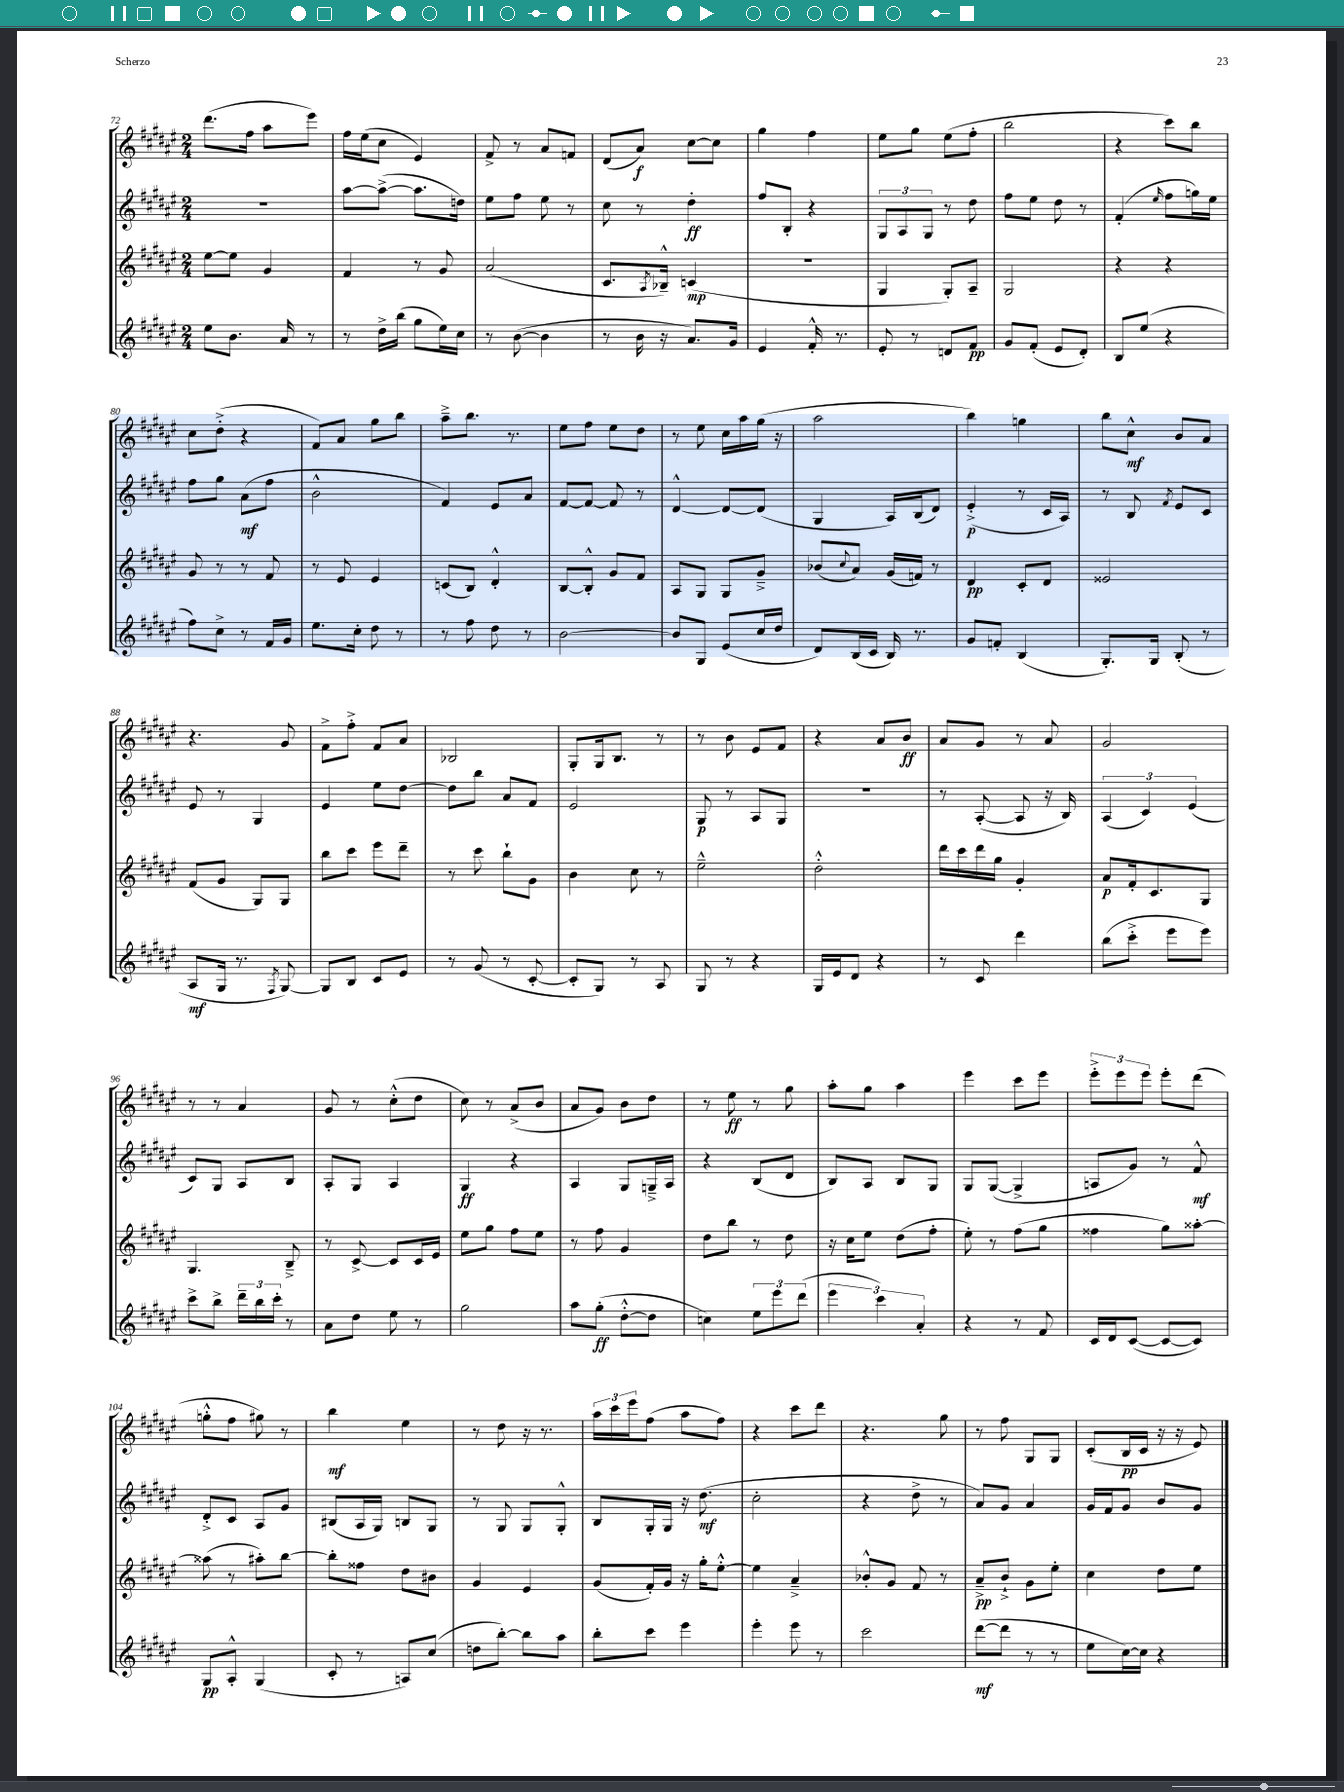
<<
\new StaffGroup <<
\new Staff = "s0" {
    \clef treble \key fis \major \numericTimeSignature \time 2/4
    dis'''8.( fis''16 ais''8 eis'''8) |
    fis''16 eis''16( cis''8 eis'4) |
    fis'8-> r8 ais'8 f'8 |
    dis'8( ais'8\f) cis''8~ cis''8 |
    gis''4 fis''4 |
    eis''8 gis''8 eis''8( fis''8-. |
    b''2 |
    r4 cis'''8) b''8 |
    cis''8 dis''8-.->( r4 |
    fis'8) ais'8 gis''8 b''8 |
    ais''8---> b''8. r8. |
    eis''8 fis''8 eis''8 dis''8 |
    r8 eis''8 cis''16 ais''16 gis''16( r16 |
    ais''2 |
    b''4) g''4 |
    b''8 cis''8-^\mf b'8 ais'8 |
    r4. gis'8 |
    fis'8-> fis''8-.-> fis'8 ais'8 |
    bes2 |
    gis8-. gis16 b8. r8 |
    r8 b'8 eis'8 fis'8 |
    r4 ais'8 b'8\ff |
    ais'8 gis'8 r8 ais'8 |
    gis'2 |
    r8 r8 ais'4 |
    gis'8 r8 cis''8-.-^( dis''8 |
    cis''8) r8 ais'8->( b'8 |
    ais'8 gis'8) b'8 dis''8 |
    r8 eis''8\ff r8 gis''8 |
    ais''8-. gis''8 ais''4 |
    eis'''4 cis'''8 eis'''8 |
    \tuplet 3/2 { eis'''8-.-> eis'''8 eis'''8 } eis'''8-. dis'''8( |
    g''8-.-^ fis''8 gis''8) r8 |
    b''4\mf eis''4 |
    r8 dis''8 r16 r8. |
    \tuplet 3/2 { ais''16 cis'''16 eis'''16 } fis''8( ais''8 fis''8) |
    r4 cis'''8 dis'''8 |
    r4. gis''8 |
    r8 fis''8 gis8 gis8 |
    cis'8-.( b16\pp cis'16 r16 r16 eis'8) \bar "|." |
}
\new Staff = "s1" {
    \clef treble \key fis \major \numericTimeSignature \time 2/4
    R2 |
    ais''8~ ais''8~->( ais''8. d''16) |
    eis''8 fis''8 eis''8 r8 |
    cis''8 r8 dis''4-.\ff |
    fis''8 b8-. r4 |
    \tuplet 3/2 { gis8 ais8 gis8 } r8 dis''8 |
    fis''8 eis''8 dis''8 r8 |
    fis'4-.( \grace { eis''16 } fis''8 g''16) eis''16 |
    fis''8 gis''8 ais'8\mf( fis''8 |
    b'2-^ |
    fis'4) eis'8 ais'8 |
    fis'8~ fis'8~ fis'8 r8 |
    dis'4~-^ dis'8~ dis'8( |
    gis4 ais16) b16( dis'8) |
    eis'4-.->\p( r8 cis'16 ais16) |
    r8 b8 \acciaccatura { fis'8 } eis'8 cis'8 |
    eis'8 r8 gis4 |
    eis'4 eis''8 dis''8~ |
    dis''8 b''8 ais'8 fis'8 |
    eis'2 |
    gis8\p r8 ais8 gis8 |
    R2 |
    r8 ais8~-.( ais8 r16 b16) |
    \tuplet 3/2 { ais4( cis'4) eis'4( } |
    cis'8) gis8 ais8 b8 |
    ais8-. gis8 ais4 |
    gis4\ff r4 |
    ais4 gis8 g16---> ais16 |
    r4 b8( dis'8 |
    b8) ais8 b8 gis8 |
    gis8 gis8~( gis4-> |
    a8 gis'8) r8 fis'8-^\mf |
    dis'8-.-> cis'8 ais8 gis'8 |
    bis8( ais16 gis16) b8 gis8 |
    r8 gis8 gis8 gis8-.-^ |
    b8 gis16-. gis16 r16 dis''8.\mf( |
    cis''2-. |
    r4 dis''8-> r8 |
    ais'8) gis'8 ais'4 |
    gis'16 fis'16 gis'8 b'8 gis'8 \bar "|." |
}
\new Staff = "s2" {
    \clef treble \key fis \major \numericTimeSignature \time 2/4
    eis''8~ eis''8 gis'4 |
    fis'4 r8 gis'8 |
    ais'2( |
    cis'8. \acciaccatura { ais8 } bes16---^) c'4\mp( |
    r2 |
    gis4 gis8-.) ais8-- |
    gis2 |
    r4 r4 |
    gis'8 r8 r8 fis'8 |
    r8 eis'8 eis'4 |
    c'8( b8) dis'4-.-^ |
    b8~ b8-.-^ gis'8 fis'8 |
    ais8 gis8 gis8 gis'8---> |
    bes'8( \appoggiatura { cis''8 } ais'8) gis'16( f'16) r8 |
    dis'4\pp cis'8-. dis'8 |
    eisis'2 |
    fis'8( gis'8 gis8) gis8 |
    b''8 cis'''8 eis'''8 dis'''8-- |
    r8 cis'''8 b''8-! gis'8 |
    b'4 cis''8 r8 |
    eis''2---^ |
    dis''2-.-^ |
    dis'''16 cis'''16 dis'''16 gis''16 gis'4-. |
    ais'8\p fis'16-. cis'8. gis8 |
    gis4. b8---> |
    r8 cis'8~-> cis'8 cis'16 eis'16 |
    eis''8 gis''8 fis''8 eis''8 |
    r8 fis''8 gis'4 |
    dis''8 b''8 r8 dis''8 |
    r16 cis''16 eis''8 dis''8( fis''8-. |
    eis''8-.) r8 fis''8( gis''8 |
    fisis''4 gis''8) aisis''8~-. |
    aisis''8( r8 ais''8-.) b''8~ |
    b''8-. fisis''8 dis''8 bis'8 |
    gis'4 eis'4 |
    gis'8( fis'16-.) gis'16 r16 gis''16-. eis''8~-.-^ |
    eis''4 ais'4---> |
    bes'8-.-^ gis'8 fis'8 r8 |
    ais'8--->\pp b'8-!-> gis'8 eis''8-. |
    cis''4 dis''8 eis''8 \bar "|." |
}
\new Staff = "s3" {
    \clef treble \key fis \major \numericTimeSignature \time 2/4
    eis''8 b'8. ais'16 r8 |
    r8 dis''16-> b''16( gis''8 eis''16) cis''16 |
    r8 b'8~( b'4 |
    r8 b'16 r16 ais'8.) gis'16 |
    eis'4 fis'16-.-^ r8. |
    eis'8-. r8 d'8 fis'8\pp |
    gis'8 fis'8-.( eis'8 dis'8-.) |
    b8 eis''8( r4 |
    fis''8) cis''8-> r8 fis'16 gis'16 |
    eis''8. cis''16-. dis''8 r8 |
    r8 fis''8 dis''8 r8 |
    b'2~ |
    b'8 gis8 eis'8( cis''16 dis''16 |
    dis'8) b16( cis'16 b16) r8. |
    gis'8 f'8-. b4( |
    gis8.-.) gis16 b8-.( r8 |
    ais8\mf gis16 r8. \acciaccatura { fis8 } gis8~) |
    gis8 b8 cis'8 eis'8 |
    r8 gis'8( r8 cis'8~-. |
    cis'8-. gis8) r8 ais8 |
    gis8 r8 r4 |
    gis16 eis'16 dis'8 r4 |
    r8 cis'8 dis'''4 |
    b''8( cis'''8-.-> eis'''8 eis'''8) |
    cis'''8-> b''8-> \tuplet 3/2 { dis'''16-- b''16 cis'''16-. } r8 |
    ais'8 dis''8 eis''8 r8 |
    gis''2 |
    ais''8 gis''8-.\ff( dis''8~-.-^ dis''8 |
    c''4) \tuplet 3/2 { eis''8 eis'''8 dis'''8( } |
    \tuplet 3/2 { eis'''4 cis'''4) ais'4-. } |
    r4 r8 fis'8 |
    cis'16 dis'16 cis'8~( cis'8~ cis'8) |
    gis8\pp ais8-.-^ gis4( |
    cis'8-. r8 a8) cis''8( |
    d''8 b''8~-.) b''8 ais''8 |
    b''8-. cis'''8 eis'''4 |
    eis'''4-. eis'''8 r8 |
    cis'''2 |
    dis'''8~\mf( dis'''8 r8 r8 |
    eis''8 cis''16~) cis''16 r4 \bar "|." |
}
>>
>>
\layout { \context { \Score currentBarNumber = #72 } }
